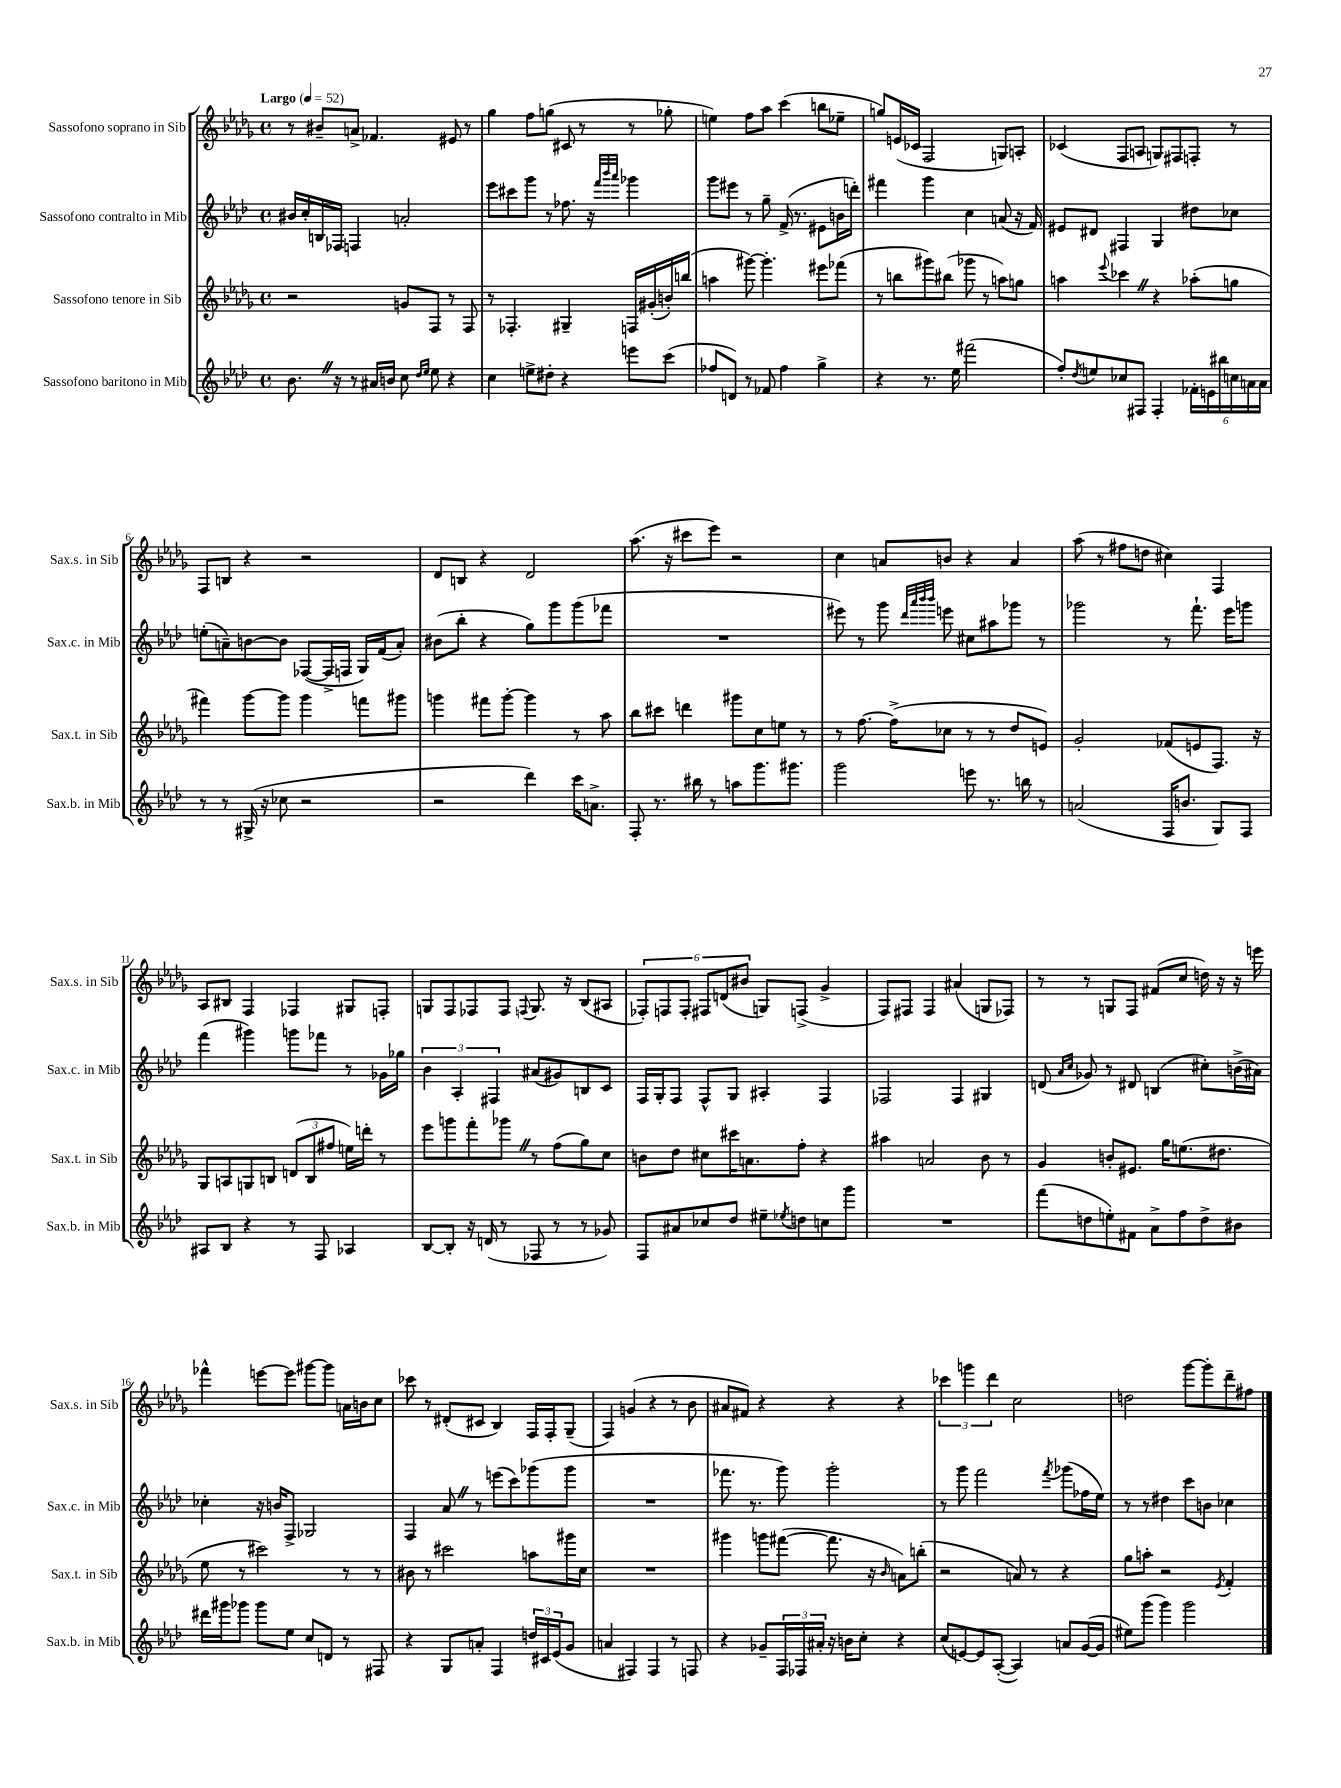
<<
\new StaffGroup <<
\new Staff = "s0" \with { instrumentName = "Sassofono soprano in Sib" shortInstrumentName = "Sax.s. in Sib" } {
    \clef treble \key des \major \defaultTimeSignature \time 4/4 \tempo "Largo" 4 = 52
    r8 bis'8-- a'8-> fes'4. eis'8 r8 |
    ges''4 f''8 g''8( cis'8 r8 r8 ges''8-. |
    e''4) f''8 aes''8 c'''4( b''8 ees''8-- |
    g''8) e'16( ces'16 f2 g8) a8-. |
    ces'4( f8 a8 g8) fis8 f8-. r8 |
    f8 b8 r4 r2 |
    des'8 b8 r4 des'2 |
    aes''8.( r16 cis'''8 ees'''8) r2 |
    c''4 a'8 b'8 r4 a'4 |
    aes''8( r8 fis''8 d''8 cis''4) f4 |
    aes8 bis8 f4 fes4 gis8 f8-. |
    g8 f8 fes8 fes8 \appoggiatura { f8 } g8. r16 bes8( ais8 |
    \tuplet 6/4 { fes8-.) f8 f8-. fis8 d'8( bis'8 } g8) f8->( ges'4-> |
    f8) fis8 fis4 ais'4( g8 fes8) |
    r8 r8 g8 f8 fis'8( c''8 d''16) r16 r16 e'''16 |
    fes'''4-^ e'''8~ e'''8 gis'''8~ gis'''8 a'16 b'16 c''8 |
    ces'''8 r8 dis'8-.( cis'8 bes4) f16 f16-. ges8--( |
    f4) g'4( r4 r8 bes'8 |
    ais'8 fis'8) r4 r4 r4 |
    \tuplet 3/2 { ces'''4 g'''4 des'''4 } c''2 |
    d''2 ges'''8~ ges'''8-. des'''8-- fis''8 \bar "|." |
}
\new Staff = "s1" \with { instrumentName = "Sassofono contralto in Mib" shortInstrumentName = "Sax.c. in Mib" } {
    \clef treble \key aes \major \defaultTimeSignature \time 4/4
    bis'16 c''16-. b16 fes16 f4 a'2-. |
    ees'''8 cis'''8 g'''8 r8 fes''8. r16 \grace { f'''32 bes'''32 aes'''32 } ges'''4 |
    g'''8 eis'''8 r8 g''8-- f'16->( r8. eis'8 b'16 d'''16-.) |
    fis'''4 g'''4 c''4 a'8( r16 f'16) |
    eis'8 dis'8 fis4 g4 dis''8 ces''8 |
    e''8-.( a'8--) b'8~ b'8 fes8~( fes16-> f16 g16) f'16( a'8-.) |
    bis'8( bes''8-. r4 g''8) g'''8 g'''8( fes'''8 |
    R1 |
    eis'''8) r8 g'''8 \grace { des'''32 aes'''32 bes'''32 bes'''32 } e'''8 cis''8 ais''8 ges'''8 r8 |
    ges'''2 r8 f'''8.-! ees'''16 g'''8 |
    f'''4( gis'''4) g'''8 fes'''8 r8 ges'16 ges''16 |
    \tuplet 3/2 { bes'4 aes4-. fis4 } ais'8( gis'8) b8 c'8 |
    f16 g16-. f8 f8-^ g8 ais4-. f4 |
    fes2 fes4 gis4 |
    d'8( \grace { aes'16 c''16 } ges'8) r8 dis'8 b4( cis''8-.) b'16->( ais'16) |
    ces''4-. r16 b'16 f8-> ges2 |
    f4 aes'8 \once \override BreathingSign.text = \markup { \musicglyph "scripts.caesura.straight" } \breathe r8 e'''8( c'''8) ges'''8( ges'''8 |
    R1 |
    fes'''8. r8. g'''8) g'''2-. |
    r8 g'''8 f'''2 \acciaccatura { f'''8 } ges'''8( fes''16 ees''16) |
    r8 r8 dis''4 c'''8 b'8 ces''4 \bar "|." |
}
\new Staff = "s2" \with { instrumentName = "Sassofono tenore in Sib" shortInstrumentName = "Sax.t. in Sib" } {
    \clef treble \key des \major \defaultTimeSignature \time 4/4
    r2 g'8 f8 r8 f8 |
    r8 fes4.-. gis4-- f16 gis'16-.( b'16-.) b''16( |
    a''4 gis'''8~) gis'''4.-. eis'''8 fes'''8( |
    r8 b''8 gis'''8) bis''8( ges'''8 r8 a''8) g''8 |
    a''4 \appoggiatura { ees'''8 } ces'''4 \once \override BreathingSign.text = \markup { \musicglyph "scripts.caesura.straight" } \breathe r4 aes''8-.( g''8 |
    fis'''4) ges'''8~ ges'''8 ges'''4 f'''8 gis'''8 |
    g'''4 fis'''8 g'''8~-. g'''4 r8 aes''8 |
    bes''8 cis'''8 d'''4 gis'''8 c''8 e''8 r8 |
    r8 f''8.~ f''16->( ces''8 r8 r8 des''8 e'8) |
    ges'2-. fes'8( e'8 f8.) r16 |
    ges8 a8 g8 b8 \tuplet 3/2 { d'8( b8 fis''8 } e''16) d'''16-. r8 |
    ees'''8 g'''8 f'''8-. ges'''8 \once \override BreathingSign.text = \markup { \musicglyph "scripts.caesura.straight" } \breathe r8 f''8( ges''8) c''8 |
    b'8 des''8 cis''8 cis'''16 a'8. f''8-. r4 |
    ais''4 a'2 bes'8 r8 |
    ges'4 b'8-. eis'8. ges''16 e''8.( dis''8. |
    ees''8 r8 cis'''2) r8 r8 |
    bis'8 r8 cis'''2 a''8 gis'''16 c''16 |
    R1 |
    gis'''4 g'''8 fis'''8~( fis'''8. r16 \grace { bes'16 } a'8) b''8-.( |
    r2 a'8) r8 r4 |
    ges''8 a''8-. r2 \acciaccatura { ees'8 } f'4-. \bar "|." |
}
\new Staff = "s3" \with { instrumentName = "Sassofono baritono in Mib" shortInstrumentName = "Sax.b. in Mib" } {
    \clef treble \key aes \major \defaultTimeSignature \time 4/4
    bes'8. \once \override BreathingSign.text = \markup { \musicglyph "scripts.caesura.straight" } \breathe r16 r8 ais'16 b'16 c''8 \grace { des''16 ees''16 } ees''8 r4 |
    c''4 e''8-> dis''8-. r4 e'''8 c'''8( |
    fes''8 d'8) r8 fes'8 fes''4 g''4-> |
    r4 r8. ees''16 fis'''2( |
    f''8-.) \acciaccatura { des''8 } e''8 ces''8 fis8 fis4-. \tuplet 6/4 { fes'16-. e'16 bis''16 c''16 a'16 a'16 } |
    r8 r8 gis16->( r16 ces''8 r2 |
    r2 des'''4) c'''16 a'8.-> |
    f8-. r8. bis''16 r8 a''8 g'''8. gis'''8. |
    g'''2 e'''8 r8. b''16 r8 |
    a'2( f16 b'8. g8) f8 |
    ais8 bes8 r4 r8 f8 aes4 |
    bes8~ bes8-. r16 d'16( r8 fes8 r8 r8 ges'8) |
    f8 ais'8 ces''8 des''8 eis''8-- \acciaccatura { ees''8 } d''8 c''8 g'''8 |
    R1 |
    f'''8( d''8 e''8-.) fis'8 aes'8-> f''8 d''8-> bis'8 |
    dis'''16 gis'''16 ges'''8 ges'''8 ees''8 c''8 d'8 r8 fis8 |
    r4 g8 a'8-. f4 \tuplet 3/2 { d''16 cis'16 ees'16( } g'8 |
    a'4 fis4) fis4 r8 f8 |
    r4 ges'8-- \tuplet 3/2 { f16 fes16 ais'16-. } r16 b'16 c''8-. r4 |
    c''8( e'8~) e'8 aes8~-.( aes4) a'8 g'16~( g'16 |
    eis''8) g'''8( g'''4) g'''2 \bar "|." |
}
>>
>>
